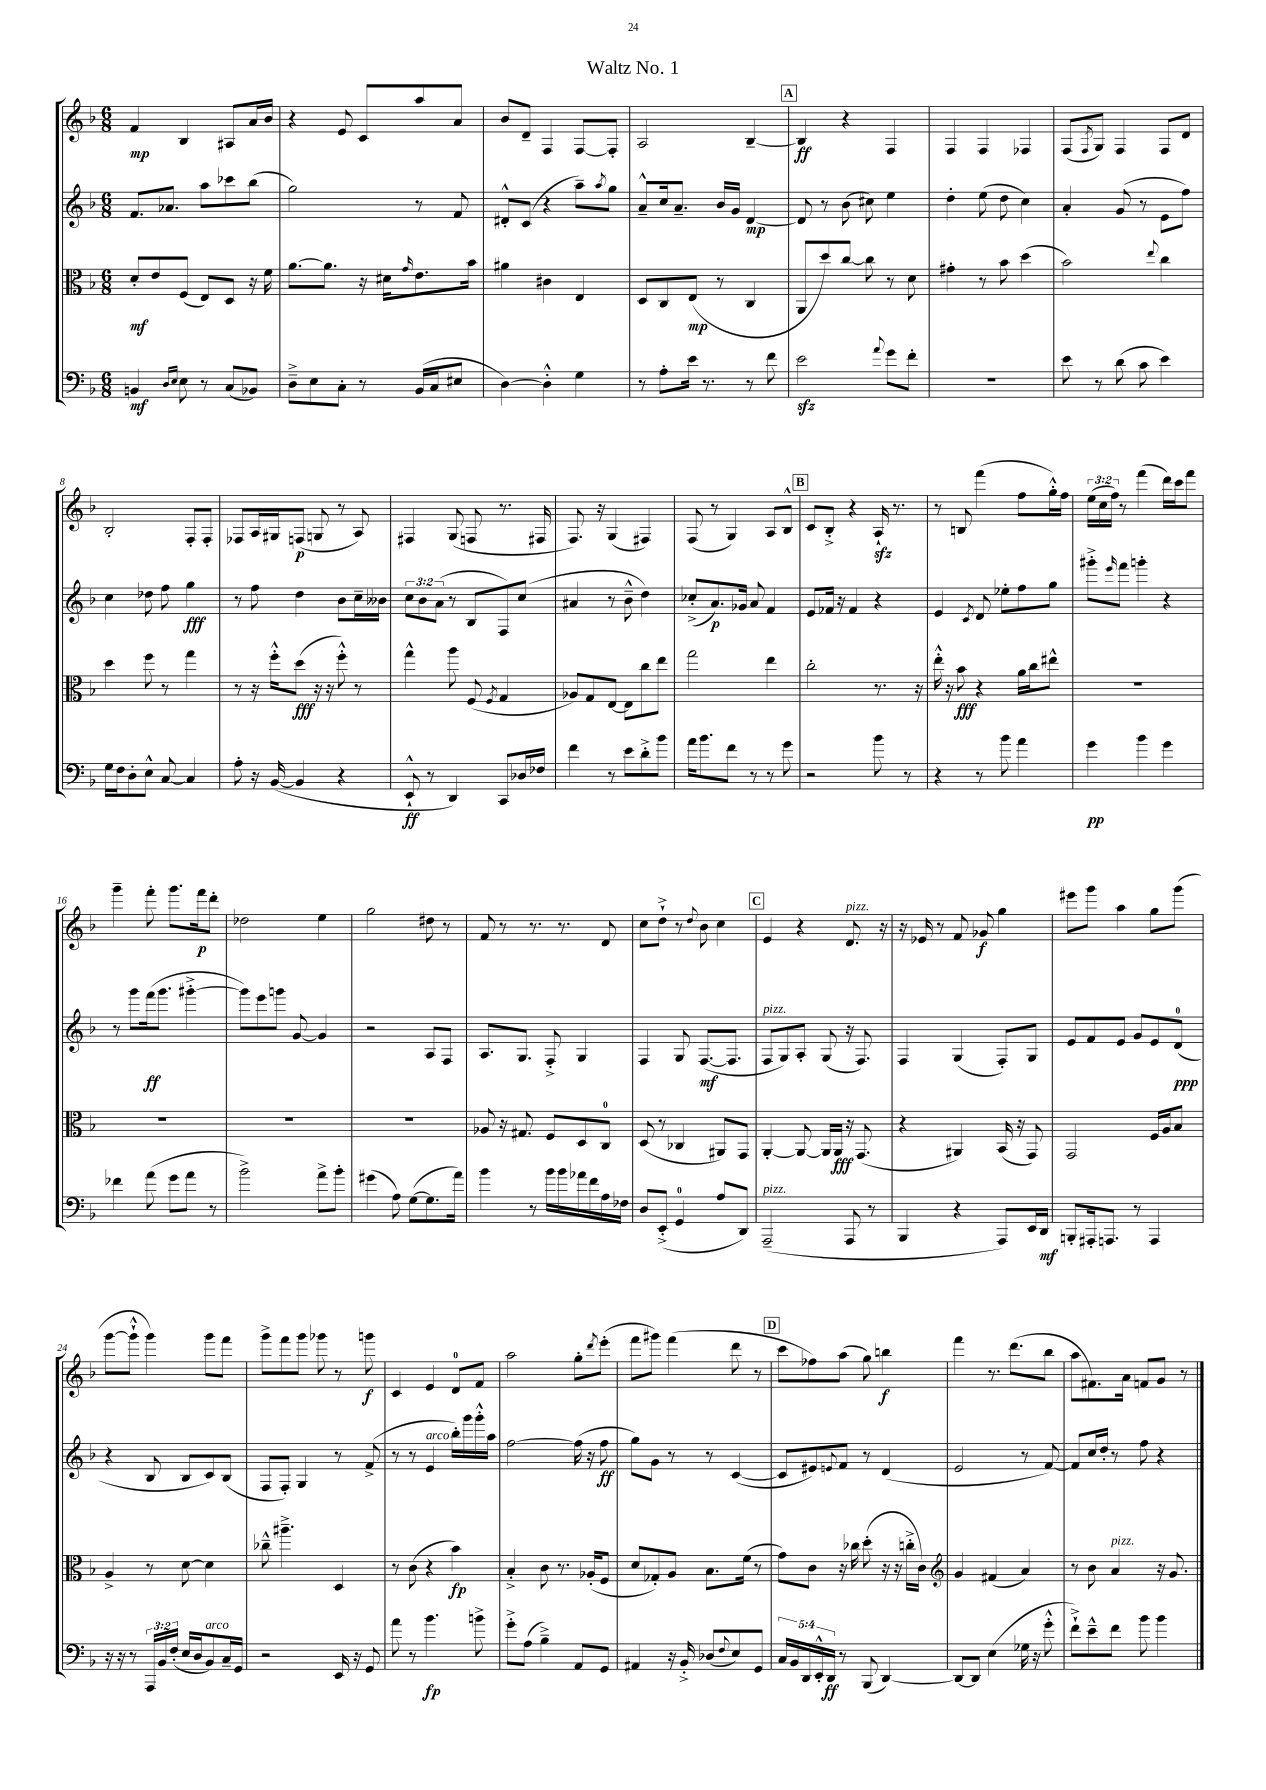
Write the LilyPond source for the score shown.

\header { title = "Waltz No. 1" }
<<
\new StaffGroup <<
\new Staff = "s0" {
    \clef treble \key f \major \numericTimeSignature \time 6/8 \override Staff.TupletNumber.text = #tuplet-number::calc-fraction-text
    f'4\mp bes4 ais8 a'16 bes'16 |
    r4 e'8 c'8 a''8 a'8 |
    bes'8 d'8-- f4 f8~ f8-. |
    a2 bes4~-- |
    \mark \markup { \box "A" } bes4\ff r4 f4 |
    f4 f4 fes4 |
    f8( \acciaccatura { f8 } g8) f4 f8 d'8 |
    bes2-. f8-. f8-. |
    fes8 a16 gis16 f8\p( g8 r8 a8) |
    fis4 g8( f8 r8. fis16 |
    f8.) r16 g4( fis4) |
    f8( r8 g4) a8 bes8-^ |
    \mark \markup { \box "B" } c'8 bes8-.-> r4 a16-!\sfz r8. |
    r8 b8 f'''4( f''8 g''16-.-^) f''16 |
    \tuplet 3/2 { e''16( c''16 f''16) } r8 f'''4( d'''16) c'''16 f'''8 |
    g'''4-- f'''8-. g'''8. f'''16\p d'''8-. |
    des''2 e''4 |
    g''2 dis''8 r8 |
    f'8 r8 r8. r8. d'8 |
    c''8 d''8-!-> r8 \appoggiatura { d''8 } bes'8 c''4 |
    \mark \markup { \box "C" } e'4 r4 d'8.^\markup { \italic "pizz." } r16 |
    r16 ees'16 r8 f'8 ges'8\f g''4 |
    eis'''8 g'''8 a''4 g''8 g'''8( |
    g'''8~ g'''8-!-^ g'''4) g'''8 f'''8 |
    g'''8-> f'''8 g'''8 ges'''8 r8 g'''8\f |
    c'4 e'4 d'8-0 f'8 |
    a''2 g''8-. \acciaccatura { d'''8 } e'''8-.( |
    f'''8 gis'''8) f'''4( d'''8 r8 |
    \mark \markup { \box "D" } c'''8 fes''8) a''8( g''8) b''4\f |
    f'''4 r8. d'''8.( bes''8 |
    a''8 fis'8.) a'16 f'8 g'8 r8 \bar "|." |
}
\new Staff = "s1" {
    \clef treble \key f \major \numericTimeSignature \time 6/8 \override Staff.TupletNumber.text = #tuplet-number::calc-fraction-text
    f'8. aes'8. a''8 ces'''8 bes''8( |
    g''2) r8 f'8 |
    dis'8-.-^ c'8( r4 a''8--) \acciaccatura { a''8 } g''8 |
    a'8---^ c''16 a'8.-- bes'16 g'16 d'4~\mp |
    \mark \markup { \box "A" } d'8 r8 bes'8( cis''8) e''4 |
    d''4-. e''8( d''8 c''4) |
    a'4-. g'8( r8 e'8 f''8) |
    c''4 des''8 f''8 g''4\fff |
    r8 f''8 d''4 bes'8 c''16-- beses'16 |
    \tuplet 3/2 { c''8 bes'8 a'8( } r8 bes8 f8) c''8( |
    ais'4 r8 bes'8---^ d''4) |
    ces''8-.->( a'8.\p) ges'16 a'8 f'4 |
    \mark \markup { \box "B" } e'8 fes'16 r16 fes'4 r4 |
    e'4 \acciaccatura { c'8 } d'8 ees''8-. f''8 g''8 |
    gis'''8-.-> \grace { e'''16 } f'''8 g'''4-. r4 |
    r8 g'''8 f'''16\ff( g'''8. gis'''4~-.-> |
    gis'''8) e'''8 g'''8 g'8~ g'4 |
    r2 a8 f8 |
    a8. g8. f8-.-> g4 |
    f4 g8 f8.~\mf( f8. |
    \mark \markup { \box "C" } f8^\markup { \italic "pizz." } g8) a8-. g8( r16 f8.) |
    f4 g4( f8-.) g8 |
    e'8 f'8 e'8 g'8 e'8 d'8-0\ppp( |
    r4 bes8 bes8 c'8) bes8( |
    f8 f8-.) g4 r8 f'8->( |
    r8 r8 e'4^\markup { \italic "arco" } bes''16-.) g'''16 g'''16-.-^ a''16 |
    f''2~ f''16( r16 f''8\ff |
    g''8) g'8 r8 r8 c'4~( |
    \mark \markup { \box "D" } c'8 eis'8) \appoggiatura { e'8 } f'8 r8 d'4( |
    e'2 r8 f'8~) |
    f'8 c''16 d''16-. r8 f''8 r4 \bar "|." |
}
\new Staff = "s2" {
    \clef alto \key f \major \numericTimeSignature \time 6/8
    d'8-.\mf e'8 f8( e8) d8 r16 f'16 |
    a'8.~ a'8. r16 dis'16 \grace { g'16 } e'8. bes'16 |
    ais'4 cis'4 e4 |
    d8 c8 e8\mp( r8 c4 |
    \mark \markup { \box "A" } a,8 d''8) c''8~ c''8 r8 d'8 |
    gis'4-. r8 bes'8 d''4( |
    bes'2) \appoggiatura { e''8 } c''4 |
    d''4 f''8 r8 g''4 |
    r8 r16 f''16-.-^ d''8\fff( r16 r16 f''8-.-^) r8 |
    g''4-^ a''8 f8( \acciaccatura { f8 } g4 |
    aes8) g8 e8~ e8 c''8 e''8 |
    g''2 e''4 |
    \mark \markup { \box "B" } c''2-. r8. r16 |
    e''16-.-^ r16 bes'8\fff r4 a'16 c''16 eis''8-^ |
    R2. |
    R2. |
    R2. |
    R2. |
    aes8 r16 gis8. f8 d8 c8-0 |
    d8( r8 ces4 ais,8) g,8 |
    \mark \markup { \box "C" } a,4~-. a,8~ a,16 a,16\fff r16 g,8.( |
    r4 ais,4) bes,16( r16 g,8) |
    g,2 f16 a16 bes8 |
    a4-> r8 d'8~ d'4 |
    ces''8---^ ais''4.---> d4 |
    r8 c'8( r4 bes'4\fp) |
    bes4-.-> c'8 r8. aes16-.( f8 |
    d'8 ges8-.) a8 bes8. f'16( r8 |
    \mark \markup { \box "D" } g'8) c'8 r16 ces''16 d''8-.( r16 r16 c''16-.-> c'16) |
    \clef treble g'4 fis'4( a'4) |
    r8 bes'8 a'4^\markup { \italic "pizz." } r16 g'8. \bar "|." |
}
\new Staff = "s3" {
    \clef bass \key f \major \numericTimeSignature \time 6/8 \override Staff.TupletNumber.text = #tuplet-number::calc-fraction-text
    b,4\mf \grace { d16 e16 } e8 r8 c8( bes,8) |
    d8---> e8 c8-. r8 bes,16( c16 eis8 |
    d4~) d4-.-^ g4 |
    r8 a8-. e'16 r8. r8 f'8 |
    \mark \markup { \box "A" } e'2\sfz \appoggiatura { a'8 } g'8 f'8-. |
    R2. |
    e'8 r8 d'8( c'8 e'4) |
    g16 f16 d8-. e8-^ c8~ c4 |
    a8-. r16 bes,16~( bes,4 r4 |
    e,8-!-^\ff r8 d,4) c,8 des16 fes16 |
    f'4 r8 e'8 d'8-.-> bes'8 |
    a'16 bes'8. f'8 r8 r8 g'8 |
    \mark \markup { \box "B" } r2 bes'8 r8 |
    r4 r8 bes'8 a'4 |
    g'4\pp bes'4 g'4 |
    fes'4 a'8( g'8 a'8 r8 |
    bes'2->) a'8-> bes'8-. |
    gis'4( a8) g8~( g8. a'16) |
    bes'4 r8 bes'16 bes'16 aes'16 f'16 a16 fes16 |
    d8 e,8-.->( g,4-0 a8 d,8) |
    \mark \markup { \box "C" } a,,2--^\markup { \italic "pizz." }( a,,8 r8 |
    bes,,4 r4 a,,8) e,16 d,16\mf |
    b,,8-. ais,,16-. a,,8. r8 a,,4 |
    r16 r16 r8 \tuplet 3/2 { a,,16 bes,16 f16-.( } e16 d16 bes,8^\markup { \italic "arco" }) c16-- g,16 |
    r2 e,16 r16 g,8 |
    a'8 r8 bes'4.\fp b'8-> |
    g'8-.-> a8( bes4--->) a,8 g,8 |
    ais,4 r16 bes,16-.-> des8( \appoggiatura { f8 } e8) g,8 |
    \mark \markup { \box "D" } \tuplet 5/4 { c16 bes,16 d,16 e,16-.-^ d,16\ff } r8 bes,,8( d,4~) |
    d,8~ d,8 e4( ges16 r16 g'8-.-^ |
    f'8-!->) e'8---^ f'8 bes'8 bes'4 \bar "|." |
}
>>
>>
